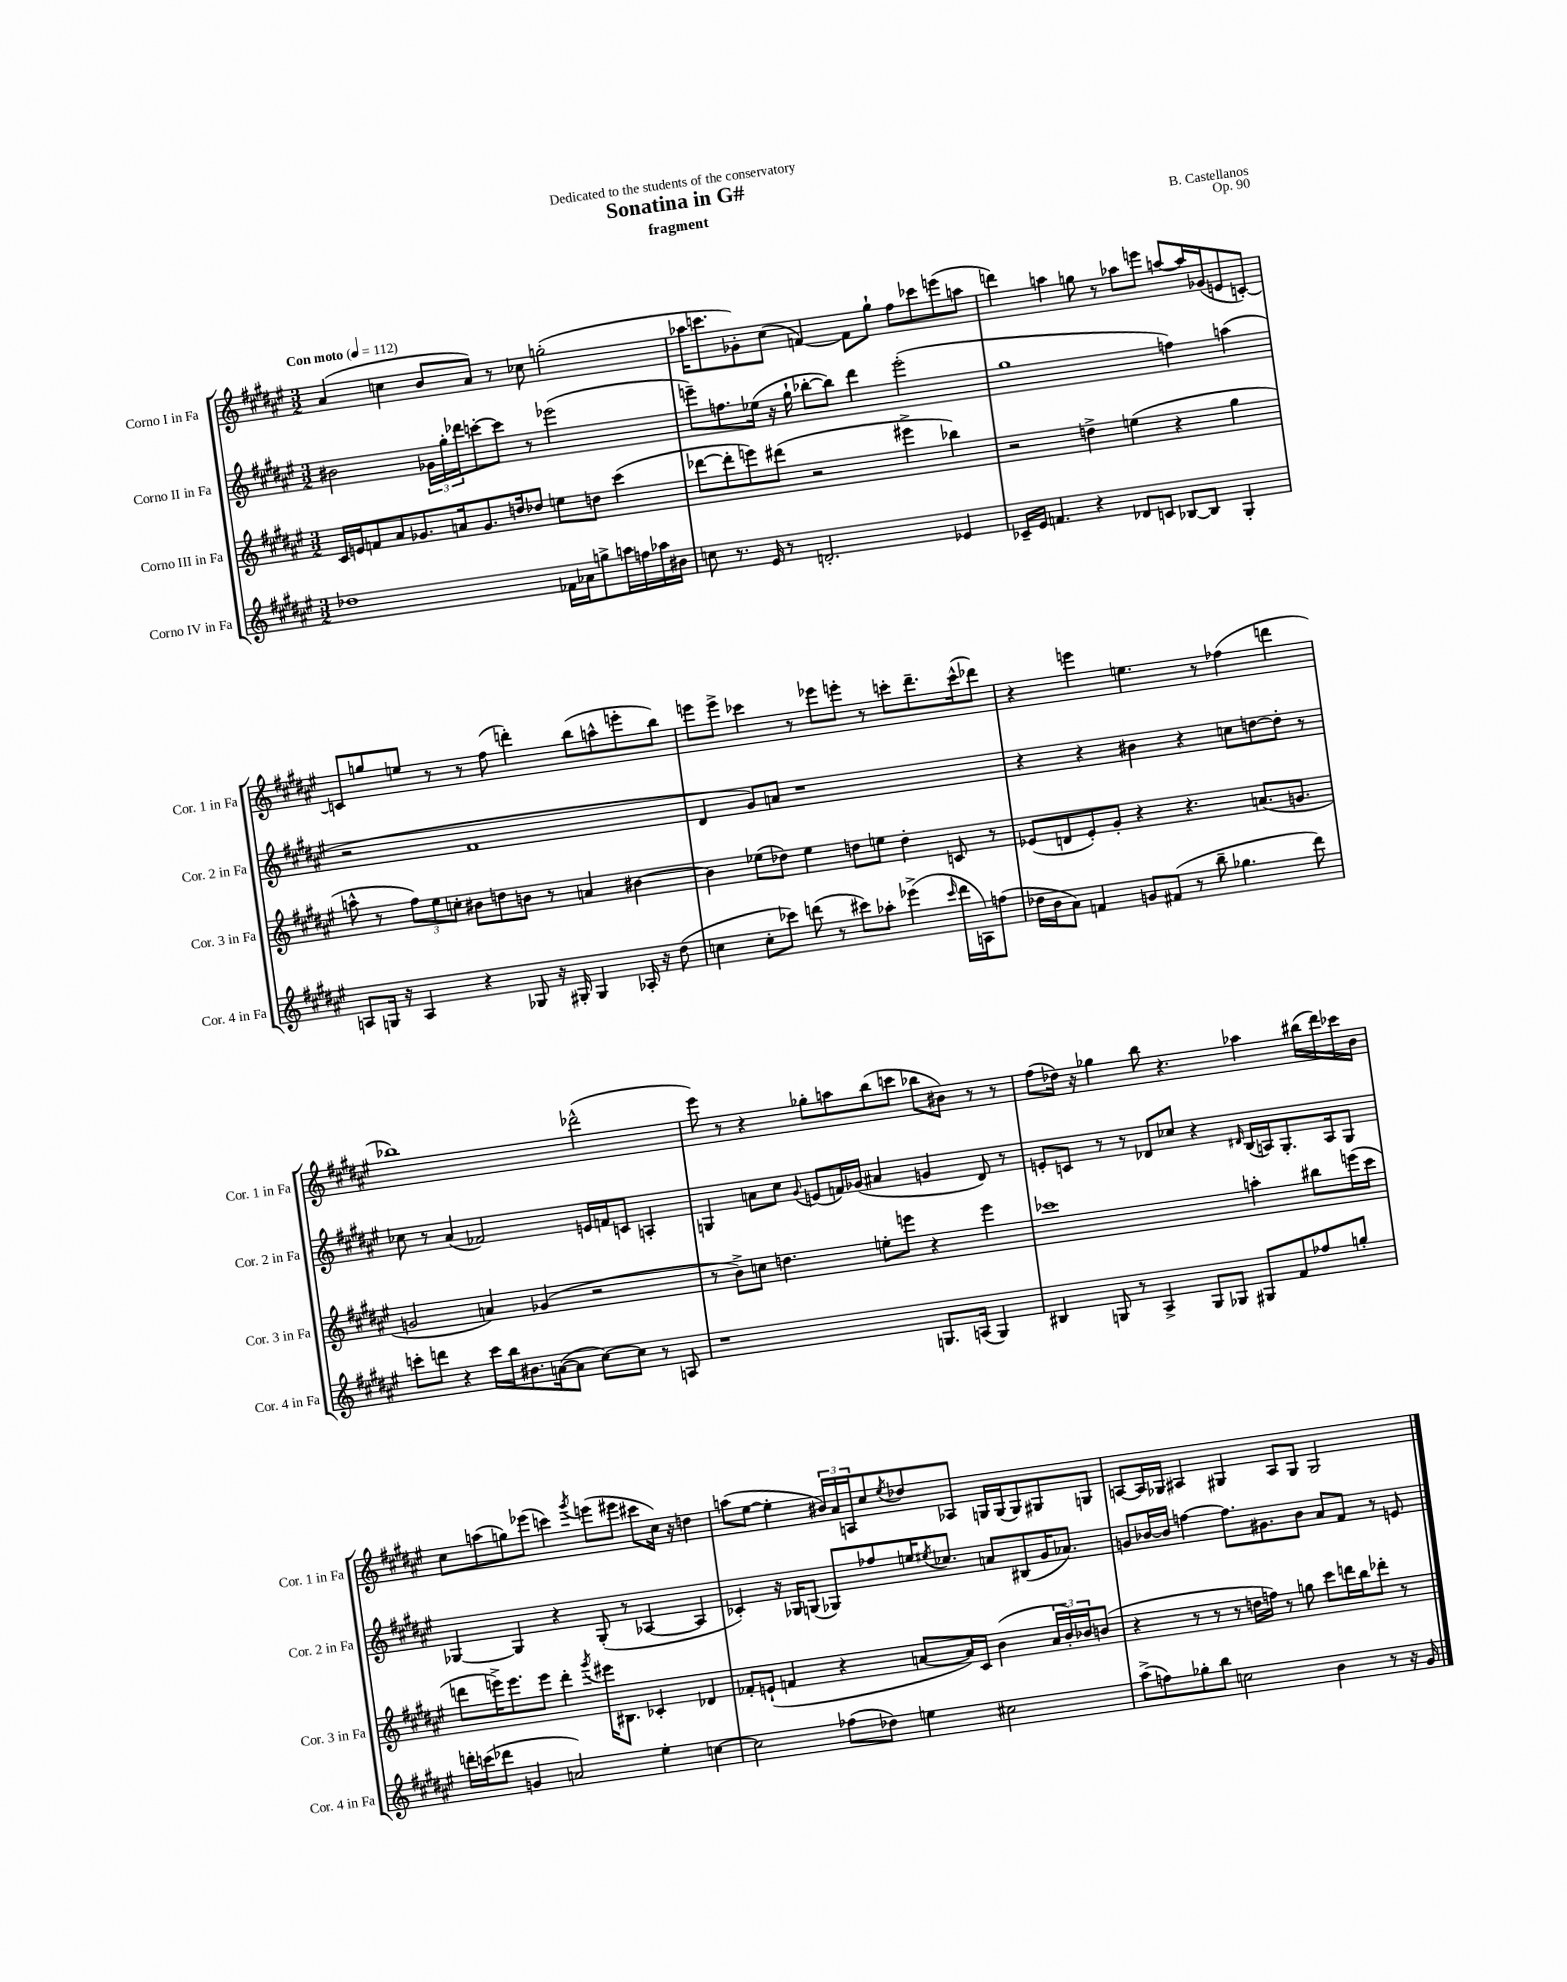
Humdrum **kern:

**kern	**kern	**kern	**kern
*part4	*part3	*part2	*part1
*staff4	*staff3	*staff2	*staff1
*I"Corno IV in Fa	*I"Corno III in Fa	*I"Corno II in Fa	*I"Corno I in Fa
*I'Cor. 4 in Fa	*I'Cor. 3 in Fa	*I'Cor. 2 in Fa	*I'Cor. 1 in Fa
*clefG2	*clefG2	*clefG2	*clefG2
*k[f#c#g#d#a#e#]	*k[f#c#g#d#a#e#]	*k[f#c#g#d#a#e#]	*k[f#c#g#d#a#e#]
*M3/2	*M3/2	*M3/2	*M3/2
*MM112	*MM112	*MM112	*MM112
=1	=1	=1	=1
!	!	!	!LO:TX:a:B:t=Con moto
1dd-X	16c#/LL	2b#X\	(4a#/
.	16en/J	.	.
.	8fn/	.	.
.	8a#/	.	4ccn\
.	8.g-X/	.	.
.	.	24g-X\LL	8b/L
.	.	24gg#'\	.
.	16an/k	.	.
.	.	24ddd-X\J	.
.	8.g-/	[8cccn'\	8a#/J)
.	.	8ccc\J]	8r
.	16ddn/k	.	.
.	8dd-X/J	8r	8cc-X\
16f-X\LL	8een\L	(2eee-X\	(2ggn'\
16a-X\J	.	.	.
8ggn^\	8ddn\J	.	.
16aan\L	(4ccc#\	.	.
16ffn\	.	.	.
16aa-X\	.	.	.
16b#X\JJ	.	.	.
=2	=2	=2	=2
8ccn\	[8ddd-X\L	8eeen~\L)	16aa-X\KL
.	.	.	8.cccn\
8.r	8ddd-'\]	8.ffn\	.
.	8eeen\)	.	8g-X'\)
16e#/	.	(16ee-X\Jk	.
8r	(8ddd#X\J	16r	(8cc#\J
.	.	16gg#`\	.
2.dn'/	2r	[8bb-X'\L	[4fn/)
.	.	8bb-\J])	.
.	.	4ddd#\	8f\L]
.	.	.	8gg#`\J
.	4eee#X^\	(2eee'\	8ff#\L
.	.	.	8ccc-X\
4e-X/	4bb-X\)	.	(8eeen\
.	.	.	8aan\J
=3	=3	=3	=3
16c-X~/LL	2r	1gg#	4dddn\)
16e#/JJ	.	.	.
4.fn/	.	.	.
.	.	.	4aan\
4r	4ddn^\	.	8ggn\
.	.	.	8r
8d-X/L	(4een\	.	8aa-X\L
8cn/J	.	.	8eeen\J
[8B-X/L	4r	4ffn\)	[8aan/L
8B-/J]	.	.	16aa/L]
.	.	.	(16g-X/J
4G#'/	4gg#\	(4aan\	8en/
.	.	.	[8cn'/J)
!!LO:LB:g=z
=4	=4	=4	=4
8An/L	8aan^^\	2r	8cn/L]
16Gn/Jk	8r	.	8ggn/
16r	.	.	.
4A/	12ff#\L)	.	8een/J
.	12ee#\	.	.
.	.	.	8r
.	12ccn'\J	.	.
4r	8b#X\L	1f#	8r
.	8ddn\	.	(8ff#\
8G-X/	8bn\J	.	4dddn'\)
16r	8r	.	.
16G#X'/	.	.	.
4G#/	4an/	.	(8bb\L
.	.	.	8aan^^\
16A-X'/	[4b#X\	.	8eeen'\
16r	.	.	.
(8dd#\	.	.	8bb\J)
=5	=5	=5	=5
4ccn\	4b#\]	4d#/	8eeen\L
.	.	.	8eee^\J
8cc'\L	(8ee-X\L	8g#/L)	4ccc-X\
8ccc-X\J)	8dd-X\J)	8an/J	.
(8dddn\	4ee-\	1r	8r
8r	.	.	8eee-X\L
8ccc#X\L)	8ddn\L	.	8eeen'\J
8aa-X'\J	8een\J	.	8r
(4eee-X^\	4dd'\	.	8cccn'\L
.	.	.	8.ddd#~\
16qqccc#/	.	.	.
16ddd\LL	8cn/	.	.
16An\J)	.	.	(16ccc^^\k
(8ffn\J	8r	.	8ddd-X\J)
=6	=6	=6	=6
16dd-X\LL	(8e-X/L	4r	4r
16b\J	.	.	.
8a#\J)	8dn/	.	.
4fn/	8e-'/)	4r	4eeen\
.	8g#'/J	.	.
8gn/L	4r	4b#X\	4.een\
(8f#X/J	.	.	.
8r	4.r	4r	.
8bb~\	.	.	8r
4.gg-X\	.	8ccn\L	(4ff-X\
.	(8.an/L	[8ddn\	.
.	.	8dd'\J]	4dddn\
.	8.gn/J	.	.
8ddd#\)	.	8r	.
!!LO:LB:g=z
=7	=7	=7	=7
8cccn'\L	2gn/	8cc-X\	1bb-X)
8dddn\J	.	8r	.
4r	.	(4a#/	.
16ccc\LL	4an/)	2f-X/)	.
16bb\J	.	.	.
8.b#X\	.	.	.
.	(4g-X/	.	.
([16an\k	.	.	.
8a\J]	.	.	.
[8cc#\L)	2r	16en/LL	(2ddd-X^^\
.	.	16fn/J	.
8cc#\J]	.	8cn/J	.
8r	.	4An'/	.
8An/	.	.	.
=8	=8	=8	=8
1r	8r	4Gn/	8eee#\)
.	8b^\L)	.	8r
.	8ccn\J	8an\L	4r
.	4.ddn\	8cc#\J	.
.	.	8qqg#/	.
.	.	(8en/L	8gg-X'\L
.	.	16fn/L)	8aan\
.	.	(16g-X/JJ	.
.	8een'\L	4a#X/	(8bb\
.	8eeen\J	.	8cccn\J
8.Gn/L	4r	4gn/	8bb-X\L
.	.	.	8b#X\J)
(16An/Jk	.	.	.
4G/)	4eee\	8d#/)	8r
.	.	8r	8r
=9	=9	=9	=9
4B#X/	1ccc-X	8en'/L	(8ff#\L
.	.	8cn/J	16dd-X\Jk)
.	.	.	16r
8Gn/	.	8r	4gg-X\
8r	.	8r	.
4A#^/	.	8d-X/L	8bb\
.	.	8cc-X/J	4.r
8G/L	.	4r	.
8G-X/J	.	.	.
.	.	16qqd#X/	.
8G#X/L	4aan'\	(16B/LL	4aa-X\
.	.	16An/J)	.
8f#/	.	8.G#'/	.
8ff-X/	8bb#X\L	.	(16bb#X\LL
.	.	16A/k	16ddd#\)
8ggn'/J	(16eeen\L	8G#/J	16ccc-X\
.	16ccc-\JJ	.	16b\JJ
!!LO:LB:g=z
=10	=10	=10	=10
16dddn'\LL	8dddn\L	[4G-X/	8cc#\L
(16cccn\J	.	.	.
8ddd-X\J	16eeen^\K)	.	(8aan\
.	8.eee\	.	.
4gn/	.	4G-/]	8ggn\)
.	8eee\J	.	(8eee-X\J
2an/)	4ddd'\	4r	4cccn\)
.	8qggg#/	.	8qggg#/
.	16eee#X\KL	(8G-'/	(8eeen\L
.	8.B#X\J	.	.
.	.	8r	8eee#X\J
4ee#'\	4c-X'/	[4A-X/	8ccc#X\L
.	.	.	16cc#\Jk)
.	.	.	16r
[4ccn\	4d-X/	4A-/]	4ddn\
=11	=11	=11	=11
2cc\]	8f-X'/L	4c-X'/)	(8aan\L
.	(8en`/J	.	[8ee#\J
.	4fn/	16r	4ee#'\]
.	.	16G-X/KL	.
.	.	(8Gn/J	.
(8ff-X\L	4r	8G-X/L)	24b#X/LL)
.	.	.	24a#/
.	.	.	24An/J
8dd-X\J)	.	8ff-X/	8cc#/
.	.	.	8qee#/
4een\	[8an/L	16een/K	8dd-X/
.	.	8qee#X/	.
.	.	8.cc-X/J	.
.	16a/L])	.	8A-X/J
.	16c#/JJ	.	.
2cc#X\	(4b\	8an/L	16Gn/LL
.	.	.	(16G/J
.	.	(8B#X/	8G/)
.	24a/LL	16g#/K	8G#X/
.	24b'/)	.	.
.	.	8.a-X/J)	.
.	24b-X/J	.	.
.	(8bn/J	.	8Gn/J
=12	=12	=12	=12
(8aa#^\L	4r	8gn/L	[8An/L
8ffn\)	.	[16b-X/L	16A/L]
.	.	16b-/JJ]	16G-X/JJ
8gg-X'\	8r	[4ffn\	4A#X/
8bb\J	8r	.	.
2ccn\	8r	8.ff\L]	4G#X/
.	16ddn\LL	.	.
.	16ffn\JJ)	8.g#X\	.
.	8r	.	8A#/L
.	8ggn\	8b-\J	8G#/J
4b\	8ccc#\L	8a#/L	2G#/
.	16dddn\L	8f#/J	.
.	16bb\J	.	.
8r	8ddd-X'\J	8r	.
16r	8r	8en/	.
16g#/	.	.	.
==	==	==	==
*-	*-	*-	*-
